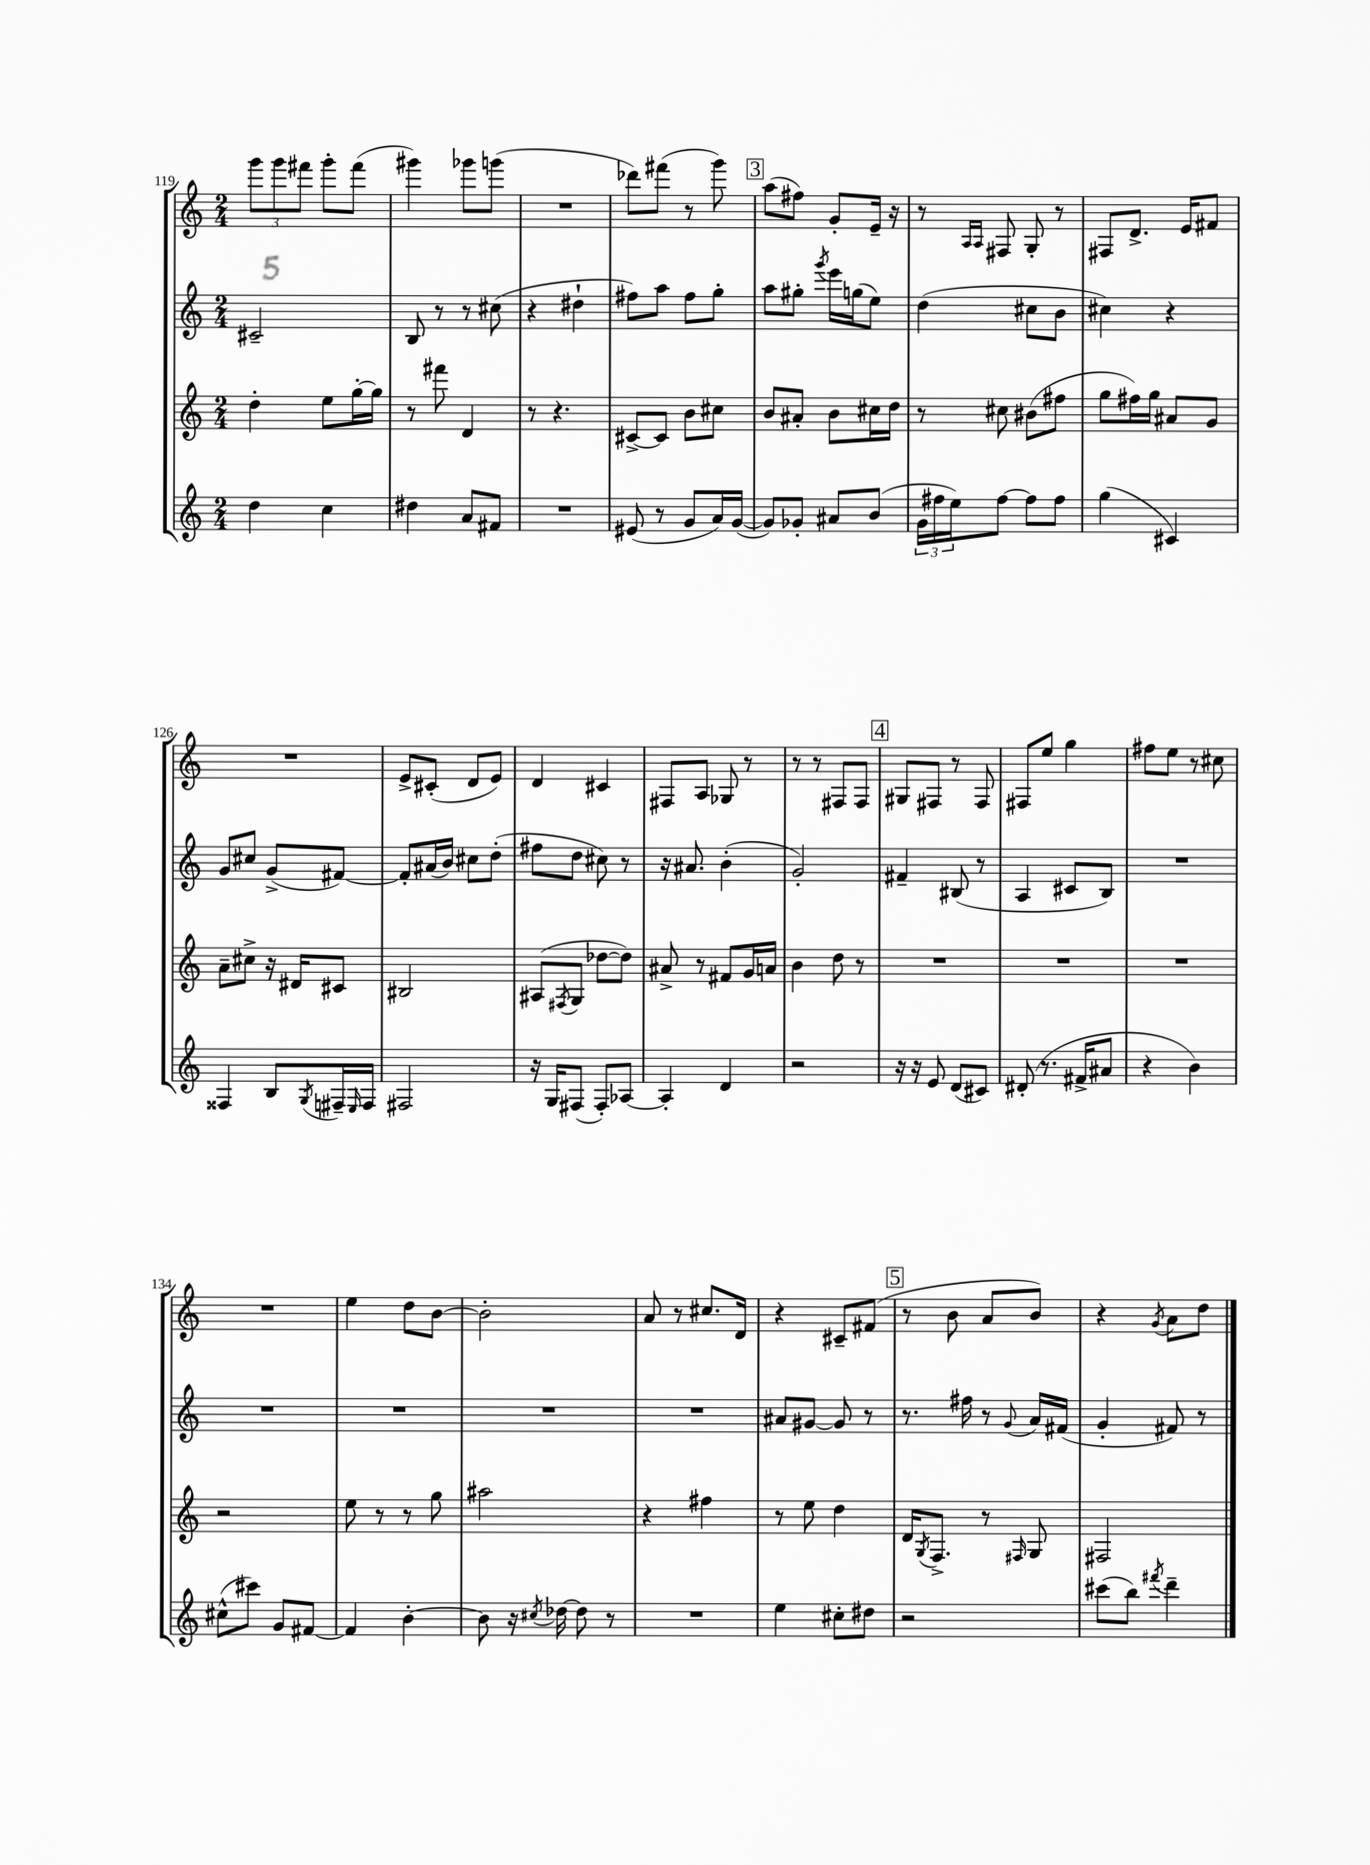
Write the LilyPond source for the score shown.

<<
\new StaffGroup <<
\new Staff = "s0" {
    \clef treble \key c \major \numericTimeSignature \time 2/4
    \tuplet 3/2 { g'''8 g'''8 fis'''8 } g'''8-. fis'''8( |
    gis'''4) ges'''8 g'''8( |
    R2 |
    des'''8) fis'''8( r8 g'''8) |
    \mark \markup { \box "3" } a''8( fis''8) g'8-. e'16-- r16 |
    r8 \grace { a16 a16 } fis8 g8-. r8 |
    fis8 d'8.-> e'16 fis'8 |
    R2 |
    e'8-> cis'8-.( d'8 e'8) |
    d'4 cis'4 |
    fis8 a8 ges8 r8 |
    r8 r8 fis8 fis8 |
    \mark \markup { \box "4" } gis8 fis8 r8 fis8 |
    fis8 e''8 g''4 |
    fis''8 e''8 r8 cis''8 |
    R2 |
    e''4 d''8 b'8~ |
    b'2-. |
    a'8 r8 cis''8. d'16 |
    r4 cis'8-- fis'8( |
    \mark \markup { \box "5" } r8 b'8 a'8 b'8) |
    r4 \acciaccatura { g'8 } a'8 d''8 \bar "|." |
}
\new Staff = "s1" {
    \clef treble \key c \major \numericTimeSignature \time 2/4
    cis'2-- |
    b8 r8 r8 cis''8( |
    r4 dis''4-! |
    fis''8) a''8 fis''8 g''8-. |
    \mark \markup { \box "3" } a''8 gis''8-. \acciaccatura { g'''8 } e'''16 g''16( e''8) |
    d''4( cis''8 b'8 |
    cis''4) r4 |
    g'8 cis''8 g'8->( fis'8~) |
    fis'8-. ais'16( b'16) cis''8 d''8-.( |
    fis''8 d''8 cis''8) r8 |
    r16 ais'8. b'4-.( |
    g'2-.) |
    \mark \markup { \box "4" } fis'4-- bis8( r8 |
    a4 cis'8 b8) |
    R2 |
    R2 |
    R2 |
    R2 |
    R2 |
    ais'8 gis'8~ gis'8 r8 |
    \mark \markup { \box "5" } r8. fis''16 r8 \appoggiatura { g'8 } a'16 fis'16( |
    g'4-. fis'8) r8 \bar "|." |
}
\new Staff = "s2" {
    \clef treble \key c \major \numericTimeSignature \time 2/4
    d''4-. e''8 g''16~-. g''16 |
    r8 fis'''8 d'4 |
    r8 r4. |
    cis'8~-> cis'8 b'8 cis''8 |
    \mark \markup { \box "3" } b'8 ais'8-. b'8 cis''16 d''16 |
    r8 cis''8 bis'8( fis''8 |
    g''8 fis''16) g''16 ais'8 g'8 |
    a'8-- cis''8-> r16 dis'16 cis'8 |
    bis2 |
    ais8( \acciaccatura { fis8 } g8 des''8~ des''8) |
    ais'8-> r8 fis'8 g'16 a'16 |
    b'4 d''8 r8 |
    \mark \markup { \box "4" } R2 |
    R2 |
    R2 |
    r2 |
    e''8 r8 r8 g''8 |
    ais''2 |
    r4 fis''4 |
    r8 e''8 d''4 |
    \mark \markup { \box "5" } d'16 \acciaccatura { g8 } f8.-> r8 \grace { fis16 } g8 |
    fis2 \bar "|." |
}
\new Staff = "s3" {
    \clef treble \key c \major \numericTimeSignature \time 2/4
    d''4 c''4 |
    dis''4 a'8 fis'8 |
    R2 |
    eis'8( r8 g'8 a'16) g'16~( |
    \mark \markup { \box "3" } g'8) ges'8-. ais'8 b'8( |
    \tuplet 3/2 { g'16 fis''16 e''16) } fis''8~ fis''8 fis''8 |
    g''4( cis'4) |
    fisis4 b8 \acciaccatura { g8 } fis16-- \grace { e16 } fis16 |
    fis2 |
    r16 g16 fis8( fis8-.) aes8~ |
    aes4-. d'4 |
    r2 |
    \mark \markup { \box "4" } r16 r16 e'8 d'8( cis'8) |
    dis'8-.( r8. fis'16-> ais'8 |
    r4 b'4) |
    cis''8-^( cis'''8) g'8 fis'8~ |
    fis'4 b'4~-. |
    b'8 r16 \acciaccatura { cis''8 } des''16~ des''8 r8 |
    R2 |
    e''4 cis''8-. dis''8 |
    \mark \markup { \box "5" } r2 |
    cis'''8( b''8) \acciaccatura { fis'''8 } d'''4-- \bar "|." |
}
>>
>>
\layout { \context { \Score currentBarNumber = #119 } }
